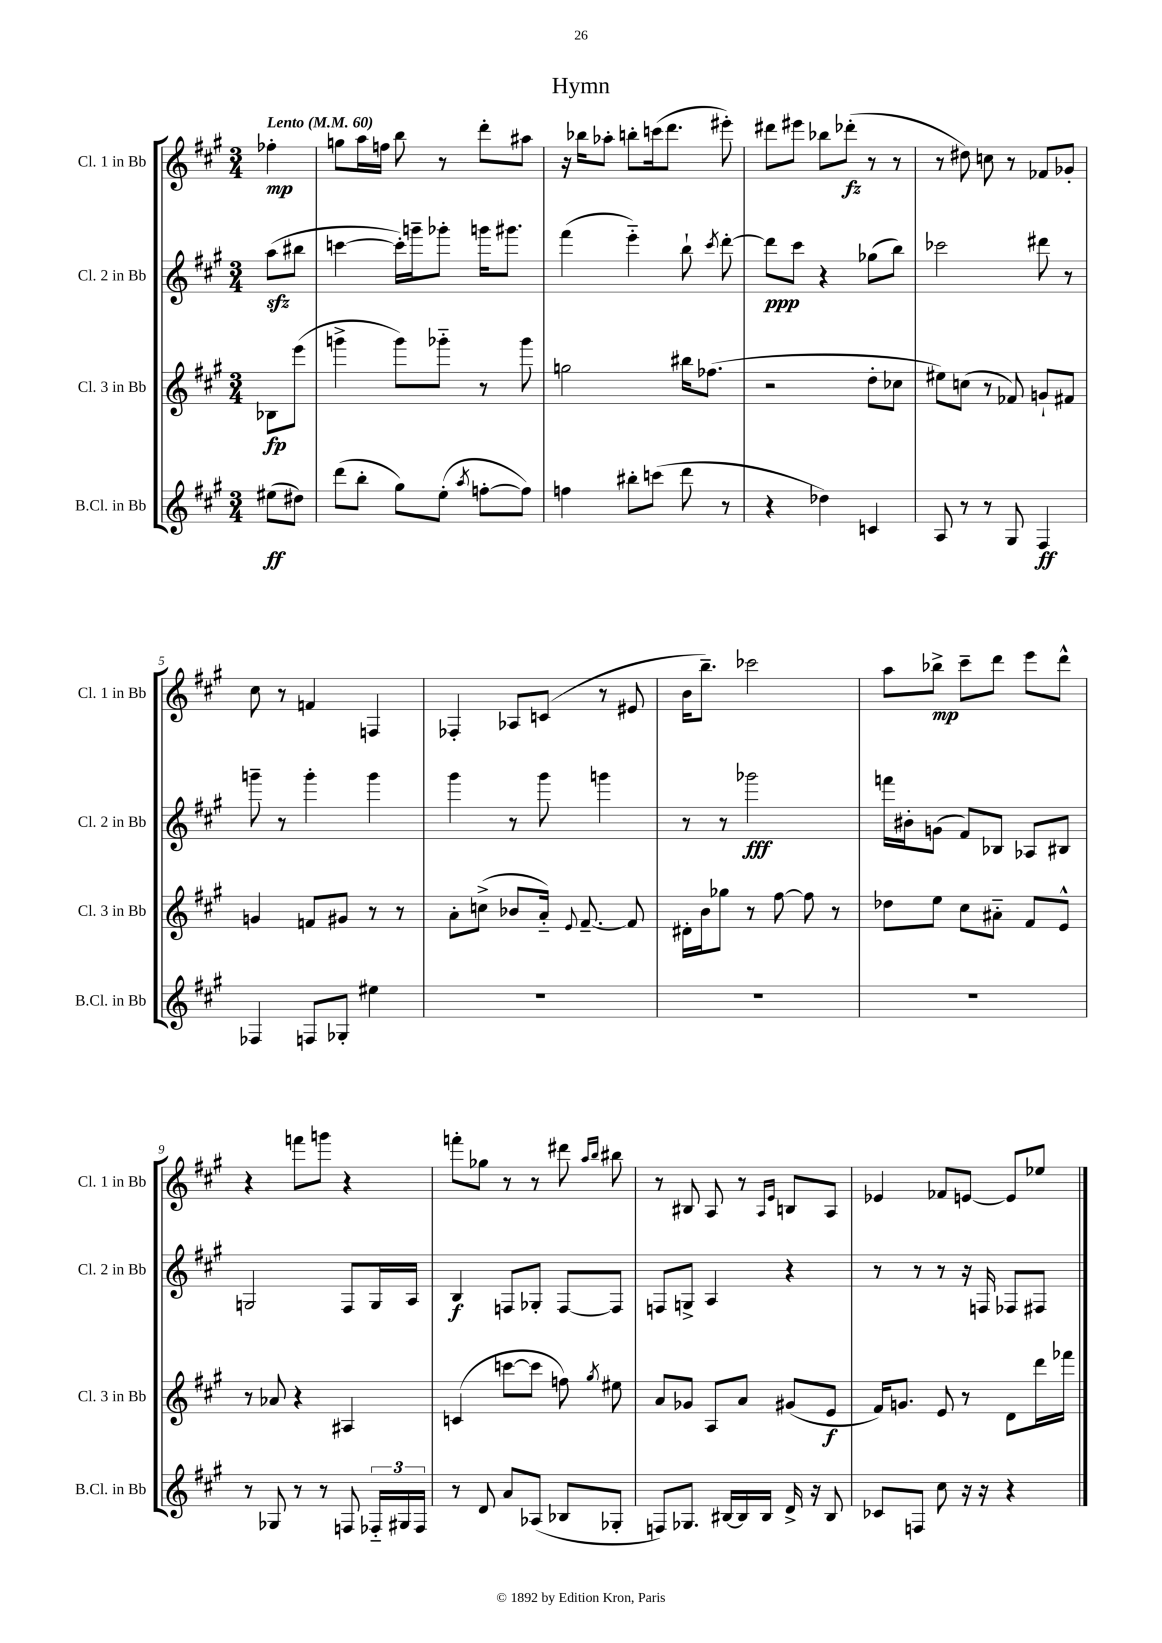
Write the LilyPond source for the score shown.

\header { title = "Hymn" }
<<
\new StaffGroup <<
\new Staff = "s0" \with { instrumentName = "Cl. 1 in Bb" shortInstrumentName = "Cl. 1 in Bb" } {
    \clef treble \key a \major \numericTimeSignature \time 3/4 \partial 4 \tempo "Lento" 4 = 60
    \autoBeamOff fes''4-.\mp |
    g''8[ a''16 f''16] b''8 r8 d'''8[-. ais''8] |
    r16 bes''16[ aes''8]-. b''8[-. c'''16( d'''8.] eis'''8-.) |
    dis'''8[ eis'''8] bes''8[ des'''8]-.\fz( r8 r8 |
    r8 dis''8) c''8 r8 fes'8[ ges'8]-. |
    cis''8 r8 f'4 f4 |
    fes4-. aes8[ c'8]( r8 eis'8 |
    b'16[ b''8.]--) ces'''2 |
    a''8[ bes''8]->\mp cis'''8[-- d'''8] e'''8[ d'''8]-^ |
    r4 f'''8[ g'''8] r4 |
    f'''8[-. ges''8] r8 r8 dis'''8 \grace { a''16[ b''16] } bis''8 |
    r8 bis8 a8 r8 \grace { a16[ e'16] } b8[ a8] |
    ees'4 fes'8[ e'8]~ e'8[ ees''8] \bar "|." |
}
\new Staff = "s1" \with { instrumentName = "Cl. 2 in Bb" shortInstrumentName = "Cl. 2 in Bb" } {
    \clef treble \key a \major \numericTimeSignature \time 3/4 \partial 4
    \autoBeamOff a''8[\sfz( bis''8] |
    c'''4~ c'''16[-.) g'''16-- ges'''8]-. g'''16[ gis'''8.] |
    fis'''4( e'''4-_) b''8-! \acciaccatura { cis'''8 } d'''8~-. |
    d'''8[\ppp cis'''8] r4 ges''8[( b''8]) |
    ces'''2 dis'''8 r8 |
    g'''8-- r8 g'''4-. g'''4 |
    gis'''4 r8 gis'''8 g'''4 |
    r8 r8 ges'''2\fff |
    f'''16[ bis'16-. g'8]( fis'8[) bes8] aes8[ bis8] |
    g2 fis8[ g16 a16] |
    b4\f f8[ ges8]-. f8[~ f8] |
    f8[ g8]-> a4 r4 |
    r8 r8 r8 r16 f16 fes8[ fis8] \bar "|." |
}
\new Staff = "s2" \with { instrumentName = "Cl. 3 in Bb" shortInstrumentName = "Cl. 3 in Bb" } {
    \clef treble \key a \major \numericTimeSignature \time 3/4 \partial 4
    \autoBeamOff bes8[\fp e'''8]( |
    g'''4-> g'''8[) ges'''8]-_ r8 ges'''8 |
    g''2 bis''16[ fes''8.]( |
    r2 d''8[-. ces''8] |
    eis''8[) c''8]( r8 fes'8) g'8[-! fis'8] |
    g'4 f'8[ gis'8] r8 r8 |
    a'8[-. c''8]->( bes'8[ a'16]-_) \appoggiatura { e'8 } fis'8.~-- fis'8 |
    dis'16[-. b'16 ges''8] r8 fis''8~ fis''8 r8 |
    des''8[ e''8] cis''8[ ais'8]-_ fis'8[ e'8]-^ |
    r8 aes'8 r4 ais4 |
    c'4( c'''8[~ c'''8] f''8) \acciaccatura { gis''8 } eis''8 |
    a'8[ ges'8] a8[ a'8] gis'8[( e'8]\f |
    fis'16[) g'8.] e'8 r8 d'8[ d'''16 fes'''16] \bar "|." |
}
\new Staff = "s3" \with { instrumentName = "B.Cl. in Bb" shortInstrumentName = "B.Cl. in Bb" } {
    \clef treble \key a \major \numericTimeSignature \time 3/4 \partial 4
    \autoBeamOff eis''8[\ff( dis''8]) |
    d'''8[( b''8]-. gis''8[) e''8]-.( \acciaccatura { a''8 } f''8[~-. f''8]) |
    f''4 bis''8[-. c'''8]( d'''8 r8 |
    r4 des''4) c'4 |
    a8 r8 r8 gis8 fis4\ff |
    fes4 f8[ ges8]-. eis''4 |
    R2. |
    R2. |
    R2. |
    r8 ges8 r8 r8 f8 \tuplet 3/2 { fes16[-_ gis16 fes16] } |
    r8 d'8 a'8[ aes8]( bes8[ ges8]-. |
    f8[) ges8.] bis16[~ bis16 bis16] d'16-> r16 bis8 |
    ces'8[ f8] cis''8 r16 r16 r4 \bar "|." |
}
>>
>>
